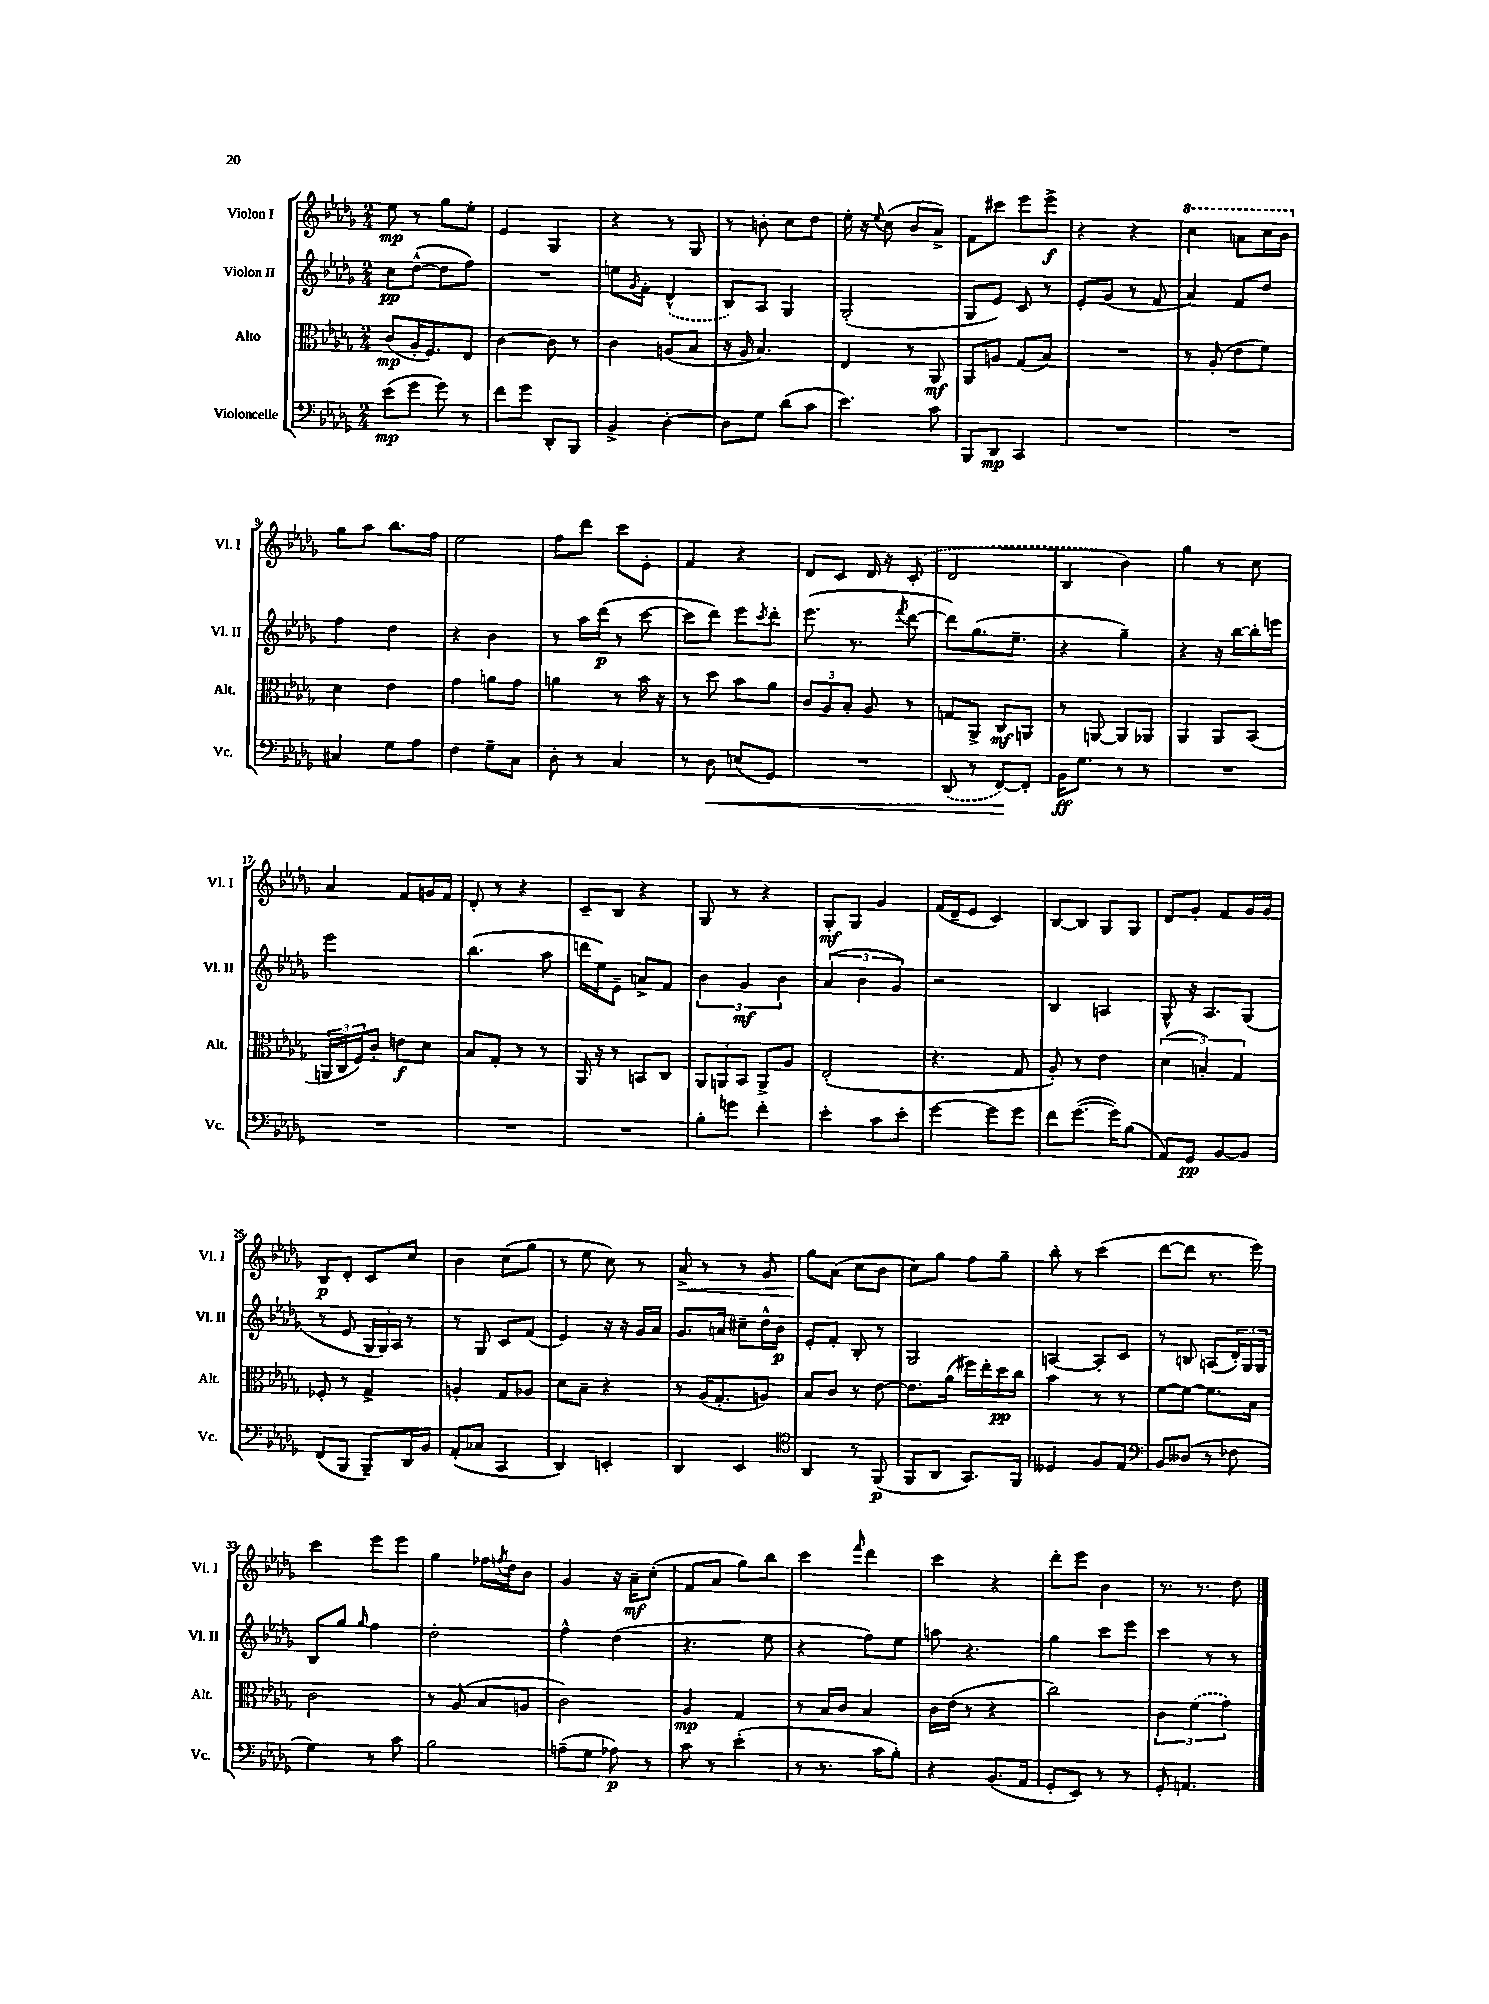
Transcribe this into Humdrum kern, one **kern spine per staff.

**kern	**dynam	**kern	**dynam	**kern	**dynam	**kern	**dynam
*part4	*part4	*part3	*part3	*part2	*part2	*part1	*part1
*staff4	*staff4	*staff3	*staff3	*staff2	*staff2	*staff1	*staff1
*I"Violoncelle	*	*I"Alto	*	*I"Violon II	*	*I"Violon I	*
*I'Vc.	*	*I'Alt.	*	*I'Vl. II	*	*I'Vl. I	*
*clefF4	*	*clefC3	*	*clefG2	*	*clefG2	*
*k[b-e-a-d-g-]	*	*k[b-e-a-d-g-]	*	*k[b-e-a-d-g-]	*	*k[b-e-a-d-g-]	*
*M2/4	*	*M2/4	*	*M2/4	*	*M2/4	*
=1	=1	=1	=1	=1	=1	=1	=1
(8e-\L	mp	(8c/L	mp	8cc\L	pp	8ee-\	mp
8g-\J	.	16A-'/K	.	([8dd-^^\J	.	8r	.
.	.	8.F/)	.	.	.	.	.
8g-\)	.	.	.	8dd-\L]	.	8gg-\L	.
8r	.	8E-/J	.	8ff\J)	.	8ee-'\J	.
=2	=2	=2	=2	=2	=2	=2	=2
8f\L	.	[4c\	.	2r	.	4e-/	.
8g-\J	.	.	.	.	.	.	.
8DD-'/L	.	8c\]	.	.	.	4G-/	.
8BBB-/J	.	8r	.	.	.	.	.
=3	=3	=3	=3	=3	=3	=3	=3
4BB-^/	.	4c\	.	8een\L	.	4r	.
.	.	.	.	8qg-/	.	.	.
.	.	.	.	8f'\J	.	.	.
[4D-'\	.	(8An/L	.	(4d-^^/	.	8r	.
.	.	8B-/J	.	.	.	8G-/	.
=4	=4	=4	=4	=4	=4	=4	=4
8D-\L]	.	16r	.	8B-/L)	.	8r	.
.	.	16A-/	.	.	.	.	.
8G-\J	.	4.B-/)	.	8A-/J	.	8bn'\	.
(8d-\L	.	.	.	4G-/	.	8cc\L	.
8c\J	.	.	.	.	.	8dd-\J	.
=5	=5	=5	=5	=5	=5	=5	=5
4.e-\)	.	4E-/	.	(2G-'/	.	16ee-'\	.
.	.	.	.	.	.	16r	.
.	.	.	.	.	.	8qqee-/	.
.	.	.	.	.	.	(8cc\	.
.	.	8r	.	.	.	8b-/L	.
8c\	.	8AA-/	mf	.	.	8a-^/J)	.
=6	=6	=6	=6	=6	=6	=6	=6
8BBB-/L	.	8AA-/L	.	8G-/L	.	8f\L	.
8DD-/J	mp	8An/J	.	8e-/J)	.	8ccc#X\J	.
4CC/	.	(8G-/L	.	8c/	.	8eee-\L	.
.	.	8B-/J)	.	8r	.	8eee-^\J	f
=7	=7	=7	=7	=7	=7	=7	=7
2r	.	2r	.	8e-'/L	.	4r	.
.	.	.	.	(8g-/J	.	.	.
.	.	.	.	8r	.	4r	.
.	.	.	.	8f/	.	.	.
=8	=8	=8	=8	=8	=8	=8	=8
*	*	*	*	*	*	*8va	*
2r	.	8r	.	4a-/)	.	4ccc\	.
.	.	(8A-'/	.	.	.	.	.
.	.	8e-\L	.	8f/L	.	8aan\L	.
.	.	8f\J)	.	8dd-/J	.	16ccc\L	.
.	.	.	.	.	.	16bb-\JJ	.
!!LO:LB:g=z
=9	=9	=9	=9	=9	=9	=9	=9
*	*	*	*	*	*	*X8va	*
4C#X/	.	4d-\	.	4ff\	.	8gg-\L	.
.	.	.	.	.	.	8aa-\J	.
8G-\L	.	4e-\	.	4dd-\	.	8.bb-\L	.
8A-\J	.	.	.	.	.	.	.
.	.	.	.	.	.	16ff\Jk	.
=10	=10	=10	=10	=10	=10	=10	=10
4F\	.	4g-\	.	4r	.	2ee-\	.
8G-~\L	.	8an\L	.	4b-\	.	.	.
8C\J	.	8g-\J	.	.	.	.	.
=11	=11	=11	=11	=11	=11	=11	=11
8D-'\	.	4an\	.	8r	.	8ff\L	.
8r	.	.	.	16aa-\LL	.	8ddd-\J	.
.	.	.	.	(16ddd-\JJ	p	.	.
4C/	.	8r	.	8r	.	8ccc\L	.
.	.	16b-\	.	[8ccc\	.	8e-'\J	.
.	.	16r	.	.	.	.	.
=12	=12	=12	=12	=12	=12	=12	=12
8r	.	8r	.	8ccc\L]	.	4f/	.
!	!LO:HP:b	!	!	!	!	!	!
8D-\	<	8dd-\	.	8ddd-\J)	.	.	.
(8En/L	.	8b-\L	.	8eee-\L	.	4r	.
.	.	.	.	8qccc/	.	.	.
8GG-/J)	.	8a-\J	.	8ddd-'\J	.	.	.
=13	=13	=13	=13	=13	=13	=13	=13
2r	.	12c/L	.	(8.eee-\	.	8d-/L	.
.	.	12A-/	.	.	.	.	.
.	.	.	.	.	.	8c/J	.
.	.	12B-'/J	.	.	.	.	.
.	.	.	.	8.r	.	.	.
.	.	8A-/	.	.	.	16d-/	.
.	.	.	.	.	.	16r	.
.	.	.	.	8qfff/	.	.	.
.	.	8r	.	[8ddd-\	.	(8c'/	.
=14	=14	=14	=14	=14	=14	=14	=14
(8DD-/	.	8Gn/L	.	8ddd-\L])	.	2d-/	.
8r	.	8AA-^/J	.	(8.gg-\	.	.	.
[8FF/L)	.	8C/L	mf	.	.	.	.
.	.	.	.	8.ee-~\J	.	.	.
8FF'/J]	[	8AAn/J	.	.	.	.	.
=15	=15	=15	=15	=15	=15	=15	=15
16BB-\KL	ff	8r	.	4r	.	4B-/	.
8.G-\J	.	.	.	.	.	.	.
.	.	[8AAn/	.	.	.	.	.
8r	.	8AA/L]	.	4gg-~\)	.	4b-\)	.
8r	.	8AA-X/J	.	.	.	.	.
=16	=16	=16	=16	=16	=16	=16	=16
2r	.	4AA-/	.	4r	.	4gg-\	.
.	.	8AA-/L	.	16r	.	8r	.
.	.	.	.	[16bb-\LL	.	.	.
.	.	(8BB-/J	.	16bb-'\]	.	8cc\	.
.	.	.	.	16eeen\JJ	.	.	.
!!LO:LB:g=z
=17	=17	=17	=17	=17	=17	=17	=17
2r	.	24AAn/LL	.	2eee-\	.	4a-/	.
.	.	24C/	.	.	.	.	.
.	.	24F/J)	.	.	.	.	.
.	.	8c'/J	.	.	.	.	.
.	.	8en\L	f	.	.	8f/L	.
.	.	8d-\J	.	.	.	16gn/L	.
.	.	.	.	.	.	16f/JJ	.
=18	=18	=18	=18	=18	=18	=18	=18
2r	.	8B-/L	.	(4.bb-\	.	8d-'/	.
.	.	8G-'/J	.	.	.	8r	.
.	.	8r	.	.	.	4r	.
.	.	8r	.	8aa-\	.	.	.
=19	=19	=19	=19	=19	=19	=19	=19
2r	.	16AA-/	.	16dddn\LL	.	8c~/L	.
.	.	16r	.	16ee-\J)	.	.	.
.	.	8r	.	8e-~\J	.	8B-/J	.
.	.	8BBn/L	.	8an^/L	.	4r	.
.	.	8C/J	.	8f/J	.	.	.
=20	=20	=20	=20	=20	=20	=20	=20
8B-'\L	.	12AA-/L	.	6b-\	.	8G-/	.
.	.	12AAn/	.	.	.	.	.
8gn\J	.	.	.	.	.	8r	.
.	.	12BB-/J	.	6g-/	mf	.	.
4f'\	.	8AA^/L	.	.	.	4r	.
.	.	.	.	6b-\	.	.	.
.	.	8A-/J	.	.	.	.	.
=21	=21	=21	=21	=21	=21	=21	=21
4e-'\	.	(2E-'/	.	(6a-/	.	8G-'/L	mf
.	.	.	.	.	.	8G-/J	.
.	.	.	.	6b-\	.	.	.
8c\L	.	.	.	.	.	4g-/	.
.	.	.	.	6g-/)	.	.	.
8e-'\J	.	.	.	.	.	.	.
=22	=22	=22	=22	=22	=22	=22	=22
[4g-\	.	4.r	.	2r	.	(16f/LL	.
.	.	.	.	.	.	16d-~/J	.
.	.	.	.	.	.	8e-/J	.
8g-\L]	.	.	.	.	.	4c/)	.
8g-\J	.	8G-/	.	.	.	.	.
=23	=23	=23	=23	=23	=23	=23	=23
8f\L	.	8A-'/)	.	4B-/	.	[8B-/L	.
([8.g-\J	.	8r	.	.	.	8B-/J]	.
.	.	4e-\	.	4An/	.	8G-/L	.
16g-\KL])	.	.	.	.	.	.	.
(8B-\J	.	.	.	.	.	8G-/J	.
=24	=24	=24	=24	=24	=24	=24	=24
8AA-/L)	.	(6d-\	.	8G-^^/	.	8d-/L	.
8GG-/J	pp	.	.	16r	.	8g-'/J	.
.	.	6Bn'/)	.	.	.	.	.
.	.	.	.	8.A-/L	.	.	.
[8BB-/L	.	.	.	.	.	8f/L	.
.	.	6G-/	.	.	.	.	.
8BB-/J]	.	.	.	(8G-/J	.	16g-/L	.
.	.	.	.	.	.	16g-/JJ	.
!!LO:LB:g=z
=25	=25	=25	=25	=25	=25	=25	=25
(8FF/L	.	8F-X'/	.	8r	.	8B-/L	p
8BBB-/J	.	8r	.	8e-/	.	8d-'/J	.
8BBB-~/L)	.	4G-^/	.	24G-/LL	.	8c/L	.
.	.	.	.	24G-/)	.	.	.
.	.	.	.	24A-/JJ	.	.	.
16DD-/L	.	.	.	8r	.	8cc/J	.
16BB-/JJ	.	.	.	.	.	.	.
=26	=26	=26	=26	=26	=26	=26	=26
(8AA-'/L	.	4An'/	.	8r	.	4b-\	.
8C-X/J	.	.	.	8G-/	.	.	.
4CC/	.	8G-/L	.	8c/L	.	(8cc\L	.
.	.	8A-X/J	.	(8f/J	.	8gg-\J	.
=27	=27	=27	=27	=27	=27	=27	=27
4DD-/)	.	8d-\L	.	4e-/)	.	8r	.
.	.	8B-~\J	.	.	.	8ee-\	.
4EEn'/	.	4r	.	16r	.	8cc\)	.
.	.	.	.	16r	.	.	.
.	.	.	.	16g-/LL	.	8r	.
.	.	.	.	16a-/JJ	.	.	.
=28	=28	=28	=28	=28	=28	=28	=28
!	!	!	!	!	!	!	!LO:HP:b
4DD-/	.	8r	.	8.g-/L	.	8a-^/	<
.	.	(16A-/KL	.	.	.	8r	.
.	.	8.G-'/	.	16an/Jk	.	.	.
4EE-/	.	.	.	8cc#X~\L	.	8r	.
.	.	8An/J)	.	16dd-^^\L	.	8g-/	.
.	.	.	.	16b-\JJ	p	.	.
=29	=29	=29	=29	=29	=29	=29	=29
*clefC4	*	*	*	*	*	*	*
4AA-/	.	8B-/L	.	8e-'/L	.	8gg-\L	.
.	.	8c/J	.	8f'/J	.	(8a-\J	[
8r	.	8r	.	8B-'/	.	8cc\L	.
(8FF/	p	[8e-\	.	8r	.	8b-\J	.
=30	=30	=30	=30	=30	=30	=30	=30
8FF/L	.	8.e-\L]	.	2G-/	.	8cc\L)	.
8AA-/J	.	.	.	.	.	8gg-\J	.
.	.	(16a-\Jk	.	.	.	.	.
8.GG-/L)	.	16ff#X\LL)	.	.	.	8ff\L	.
.	.	16ee-'\	.	.	.	.	.
.	.	16dd-\	pp	.	.	8gg-~\J	.
16FF/Jk	.	16cc\JJ	.	.	.	.	.
=31	=31	=31	=31	=31	=31	=31	=31
4D--X/	.	4b-\	.	[4An/	.	8bb-'\	.
.	.	.	.	.	.	8r	.
8F/L	.	8r	.	8A'/L]	.	(4ccc\	.
8E-/J	.	8r	.	8c/J	.	.	.
=32	=32	=32	=32	=32	=32	=32	=32
*clefF4	*	*	*	*	*	*	*
8BB-/L	.	[8f\L	.	8r	.	[8ddd-\L	.
(8D--X/J	.	8f\J_	.	8Bn/	.	8ddd-\J]	.
8r	.	8.f\L]	.	(8An/L	.	8.r	.
8F-X\	.	.	.	24d-'/L)	.	.	.
.	.	.	.	24G-/	.	.	.
.	.	16B-\Jk	.	.	.	16eee-\)	.
.	.	.	.	24G-/JJ	.	.	.
!!LO:LB:g=z
=33	=33	=33	=33	=33	=33	=33	=33
4G-\)	.	2c\	.	8B-/L	.	4ccc\	.
.	.	.	.	8gg-/J	.	.	.
.	.	.	.	16qqgg-/	.	.	.
8r	.	.	.	4ff\	.	8eee-\L	.
8c\	.	.	.	.	.	8eee-\J	.
=34	=34	=34	=34	=34	=34	=34	=34
2B-\	.	8r	.	2dd-'\	.	4gg-\	.
.	.	(8A-/	.	.	.	.	.
.	.	8B-/L	.	.	.	16ff-X\LL	.
.	.	.	.	.	.	8qffn/	.
.	.	.	.	.	.	16dd-\J	.
.	.	8An/J	.	.	.	8b-\J	.
=35	=35	=35	=35	=35	=35	=35	=35
(8An~\L	.	2c\)	.	4ff^^\	.	4g-/	.
8G-\J	.	.	.	.	.	.	.
8A-X\)	p	.	.	(4dd-\	.	16r	.
.	.	.	.	.	.	16a-~\KL	mf
8r	.	.	.	.	.	(8cc'\J	.
=36	=36	=36	=36	=36	=36	=36	=36
8c\	.	4A-/	mp	4.r	.	8f/L	.
8r	.	.	.	.	.	8a-/J	.
(4e-'\	.	4G-/	.	.	.	8gg-\L)	.
.	.	.	.	8ee-\	.	8bb-\J	.
=37	=37	=37	=37	=37	=37	=37	=37
8r	.	8r	.	4r	.	4ccc\	.
8.r	.	16B-/LL	.	.	.	.	.
.	.	16c/JJ	.	.	.	.	.
.	.	.	.	.	.	16qqfff/	.
.	.	4B-/	.	8ff\L)	.	4ddd-\	.
16c\KL	.	.	.	.	.	.	.
8B-'\J)	.	.	.	8ee-\J	.	.	.
=38	=38	=38	=38	=38	=38	=38	=38
4r	.	16c\LL	.	8aan\	.	4ccc\	.
.	.	(16e-\JJ	.	.	.	.	.
.	.	8r	.	4.r	.	.	.
(8.BB-/L	.	4r	.	.	.	4r	.
16AA-/Jk	.	.	.	.	.	.	.
=39	=39	=39	=39	=39	=39	=39	=39
8GG-'/L	.	2cc\)	.	4gg-\	.	8ddd-'\L	.
8EE-/J)	.	.	.	.	.	8eee-\J	.
8r	.	.	.	8ccc\L	.	4b-\	.
8r	.	.	.	8eee-\J	.	.	.
=40	=40	=40	=40	=40	=40	=40	=40
8GG-'/	.	6c\	.	4ccc\	.	8.r	.
4.AAn/	.	.	.	.	.	.	.
.	.	(6f\	.	.	.	.	.
.	.	.	.	.	.	8.r	.
.	.	.	.	8r	.	.	.
.	.	6g-\)	.	.	.	.	.
.	.	.	.	8r	.	8dd-\	.
==	==	==	==	==	==	==	==
*-	*-	*-	*-	*-	*-	*-	*-
